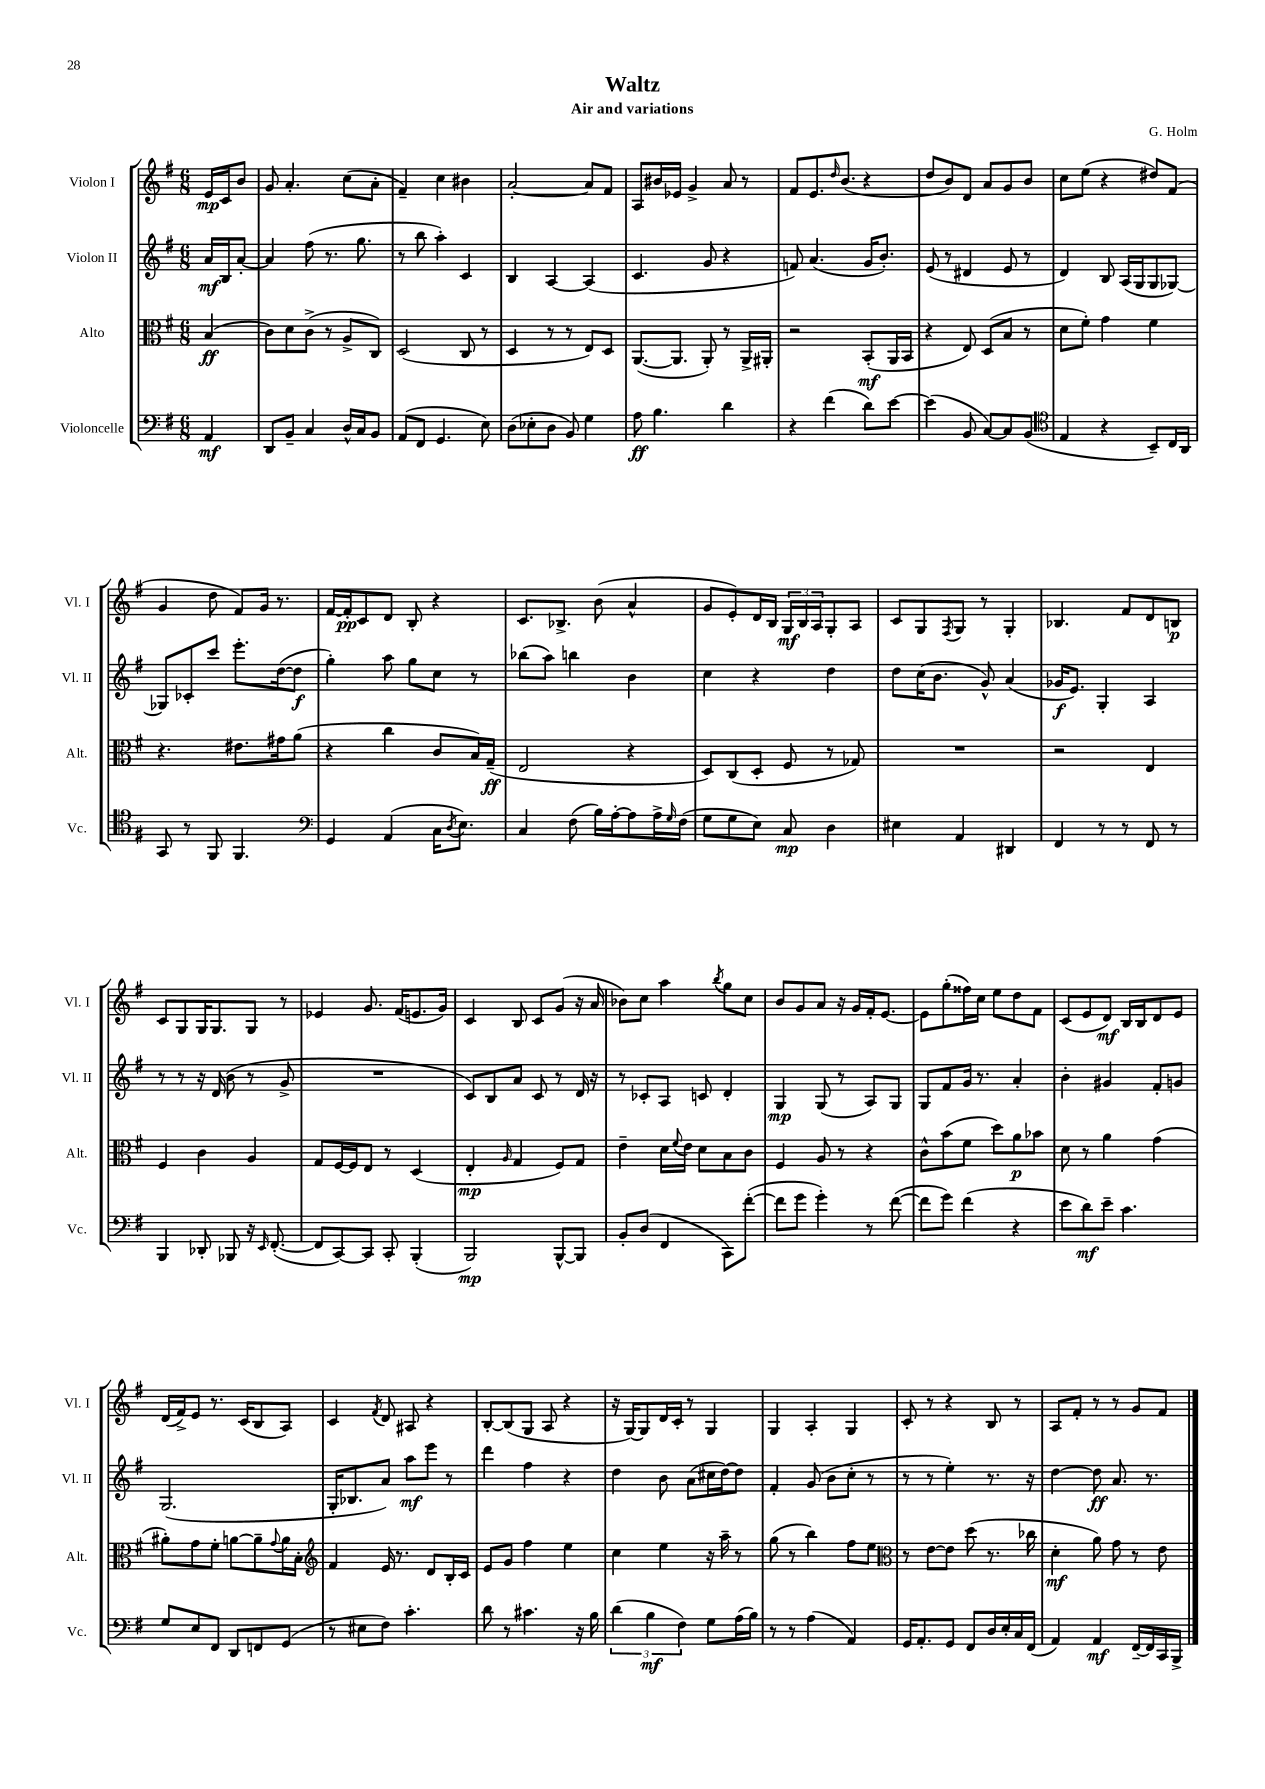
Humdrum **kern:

**kern	**kern	**kern	**kern
*staff4	*staff3	*staff2	*staff1
*clefF4	*clefC3	*clefG2	*clefG2
*k[f#]	*k[f#]	*k[f#]	*k[f#]
*M6/8	*M6/8	*M6/8	*M6/8
4AA	(4B	16a	16e
.	.	16B	16c
.	.	[8a'	8b
=	=	=	=
8DD	8c)	4a]	8g
8BB~	8d	.	4.a'
4C	(8c^	(8ff#	.
.	8r	8.r	.
16D^^	8A^	.	(8cc
16C	.	8.gg	.
8BB	8C)	.	8a'
=	=	=	=
(8AA	(2D	8r	4f#~)
8FF#	.	8bb	.
4.GG	.	4aa')	4cc
.	8C	4c	4b#
8E)	8r	.	.
=	=	=	=
(8D	4D	4B	[2a'
8E-'	.	.	.
8D	8r	[4A	.
8BB)	8r	.	.
4G	8E)	(4A]	8a]
.	8D	.	8f#
=	=	=	=
8A	([8.AA	4.c	8A
4.B	.	.	16b#
.	8.AA]	.	16e-
.	.	.	4g^
.	8AA')	8g	.
4d	8r	4r	8a
.	16AA^	.	8r
.	16AA#'	.	.
=	=	=	=
4r	2r	8f)	8f#
.	.	(4.a	8.e
(4f#	.	.	.
.	.	.	16qqdd
.	.	.	(8.b
8d)	(8BB'	16g	4r
.	.	8.b')	.
[8e	16AA	.	.
.	16BB	.	.
=	=	=	=
(4e]	4r	(8e	8dd
.	.	8r	8b)
8BB	8E)	4d#	8d
[8C)	(8D	.	8a
8C]	8B	8e	8g
(8BB	8r	8r	8b
=	=	=	=
*clefC4	*	*	*
4E	8d	4d)	8cc
.	8f#')	.	(8ee
4r	4g	8B	4r
.	.	(16A	.
.	.	16G	.
8BB~)	4f#	8G	8dd#)
16C	.	[8G-)	(8f#
16AA	.	.	.
=	=	=	=
8GG	4.r	8G-]	4g
8r	.	8c-'	.
8FF#	.	8ccc	8dd
4.FF#	8.e#	8.eee'	8f#)
.	.	.	16g
.	16g#	([16dd	8.r
.	(8a	8dd]	.
=	=	=	=
*clefF4	*	*	*
4GG	4r	4gg')	[16f#
.	.	.	16f#']
.	.	.	8c
(4AA	4cc	8aa	8d
.	.	8gg	8B'
16C	8c	8cc	4r
8qD	.	.	.
8.E)	.	.	.
.	16B)	8r	.
.	(16G~	.	.
=	=	=	=
4C	2E	(8bb-	8.c
.	.	8aa)	.
.	.	.	8.B-^
(8F#	.	4bb	.
16B)	.	.	(8b
[16A'	.	.	.
8A]	4r	4b	4a^^
16A^	.	.	.
16qqG	.	.	.
(16F#	.	.	.
=	=	=	=
8G	8D)	4cc	8g
8G	(8C	.	8e')
8E)	8D'	4r	16d
.	.	.	16B
8C	8F#	.	24G
.	.	.	24B
.	.	.	24A
4D	8r	4dd	8G'
.	8G-)	.	8A
=	=	=	=
4E#	2.r	8dd	8c
.	.	(16cc	8G
.	.	8.b	.
.	.	.	8qF#
4AA	.	.	8G
.	.	8g^^)	8r
4DD#	.	(4a	4G'
=	=	=	=
4FF#	2r	16g-	4.B-
.	.	8.e)	.
8r	.	4G'	.
8r	.	.	8f#
8FF#	4E	4A	8d
8r	.	.	8B
=	=	=	=
4BBB	4F#	8r	8c
.	.	8r	8G
8DD-'	4c	16r	16G
.	.	(16d	8.G
8BBB-	.	8b	.
16r	4A	8r	8G
16qqEE	.	.	.
([8.FF#'	.	.	.
.	.	8g^	8r
=	=	=	=
8FF#]	8G	2.r	4e-
[8CC)	[16F#	.	.
.	16F#]	.	.
8CC]	8E	.	8.g
8CC'	8r	.	.
.	.	.	(16f#
(4BBB'	(4D	.	8.e
.	.	.	16g)
=	=	=	=
2BBB)	4E'	8c)	4c
.	.	8B	.
.	16qqA	.	.
.	4G	8a	8B
.	.	8c	8c
[8BBB^^	8F#)	8r	(8g
8BBB]	8G	16d	16r
.	.	16r	16a
=	=	=	=
8BB'	4e~	8r	8b-)
(8D	.	8c-'	8cc
4FF#	16d	8A	4aa
.	8qqf#	.	.
.	16e	.	.
.	8d	8c	.
.	.	.	8qbb
8CC)	8B	4d'	8gg
([8f#'	8c	.	8cc
=	=	=	=
8f#]	4F#	4G	8b
8g	.	.	8g
4g')	8A	(8G	8a
.	8r	8r	16r
.	.	.	16g
8r	4r	8A)	16f#'
.	.	.	[8.e
([8f#	.	8G	.
=	=	=	=
8f#]	8c^^	8G	8e]
8g)	(8b	8f#	(8gg'
(4f#	8f#	16g	16ff##)
.	.	8.r	16cc
.	8dd)	.	8ee
4r	8a	4a'	8dd
.	8b-	.	8f#
=	=	=	=
8e	8d	4b'	(8c
8d)	8r	.	8e
8e~	4a	4g#	8d)
4.c	.	.	16B
.	.	.	16B
.	(4g	8f#'	8d
.	.	8g	8e
=	=	=	=
8G	8a#')	(2.G	(16d
.	.	.	16f#^)
8E	8g	.	8e
8FF#	8f#'	.	8.r
8DD	[8a	.	.
.	.	.	(16c
8FF	8a~]	.	8B
.	8qqg	.	.
(8GG	16a	.	8A)
.	16B'	.	.
=	=	=	=
*	*clefG2	*	*
8r	4f#	16G'	4c
.	.	8.B-	.
8E#	.	.	.
.	.	.	8qf#
8F#)	16e	8a)	8d
.	8.r	.	.
4.c'	.	8aa	8A#
.	8d	8eee	4r
.	16B'	8r	.
.	16c	.	.
=	=	=	=
8d	8e	4ddd	[8B'
8r	8g	.	(8B]
4.c#	4ff#	4ff#	8G
.	.	.	8A
.	4ee	4r	4r
16r	.	.	.
16B	.	.	.
=	=	=	=
(6d	4cc	4dd	16r
.	.	.	[16G)
.	.	.	8G]
6B	.	.	.
.	4ee	8b	16d
.	.	.	16c'
6F#)	.	.	.
.	.	(8a	8r
8G	16r	16cc#	4G
.	16aa~	[16dd)	.
(16A	8r	8dd]	.
16B)	.	.	.
=	=	=	=
8r	(8gg	4f#'	4G
8r	8r	.	.
(4A	4bb)	(8g	4A'
.	.	8b	.
4AA)	8ff#	8cc'	4G
.	8ee	8r	.
=	=	=	=
*	*clefC3	*	*
16GG	8r	8r	8c'
8.AA'	.	.	.
.	[8e	8r	8r
8GG	8e]	4ee')	4r
8FF#	(8dd	.	.
16D	8.r	8.r	8B
16E'	.	.	.
16C	.	.	8r
(16FF#	16cc-	16r	.
=	=	=	=
4AA)	4d'	[4dd	8A
.	.	.	8f#'
4AA	8a)	8dd]	8r
.	8g	8.a	8r
[16FF#~	8r	.	8g
16FF#]	.	8.r	.
16CC	8e	.	8f#
16BBB^	.	.	.
==	==	==	==
*-	*-	*-	*-
